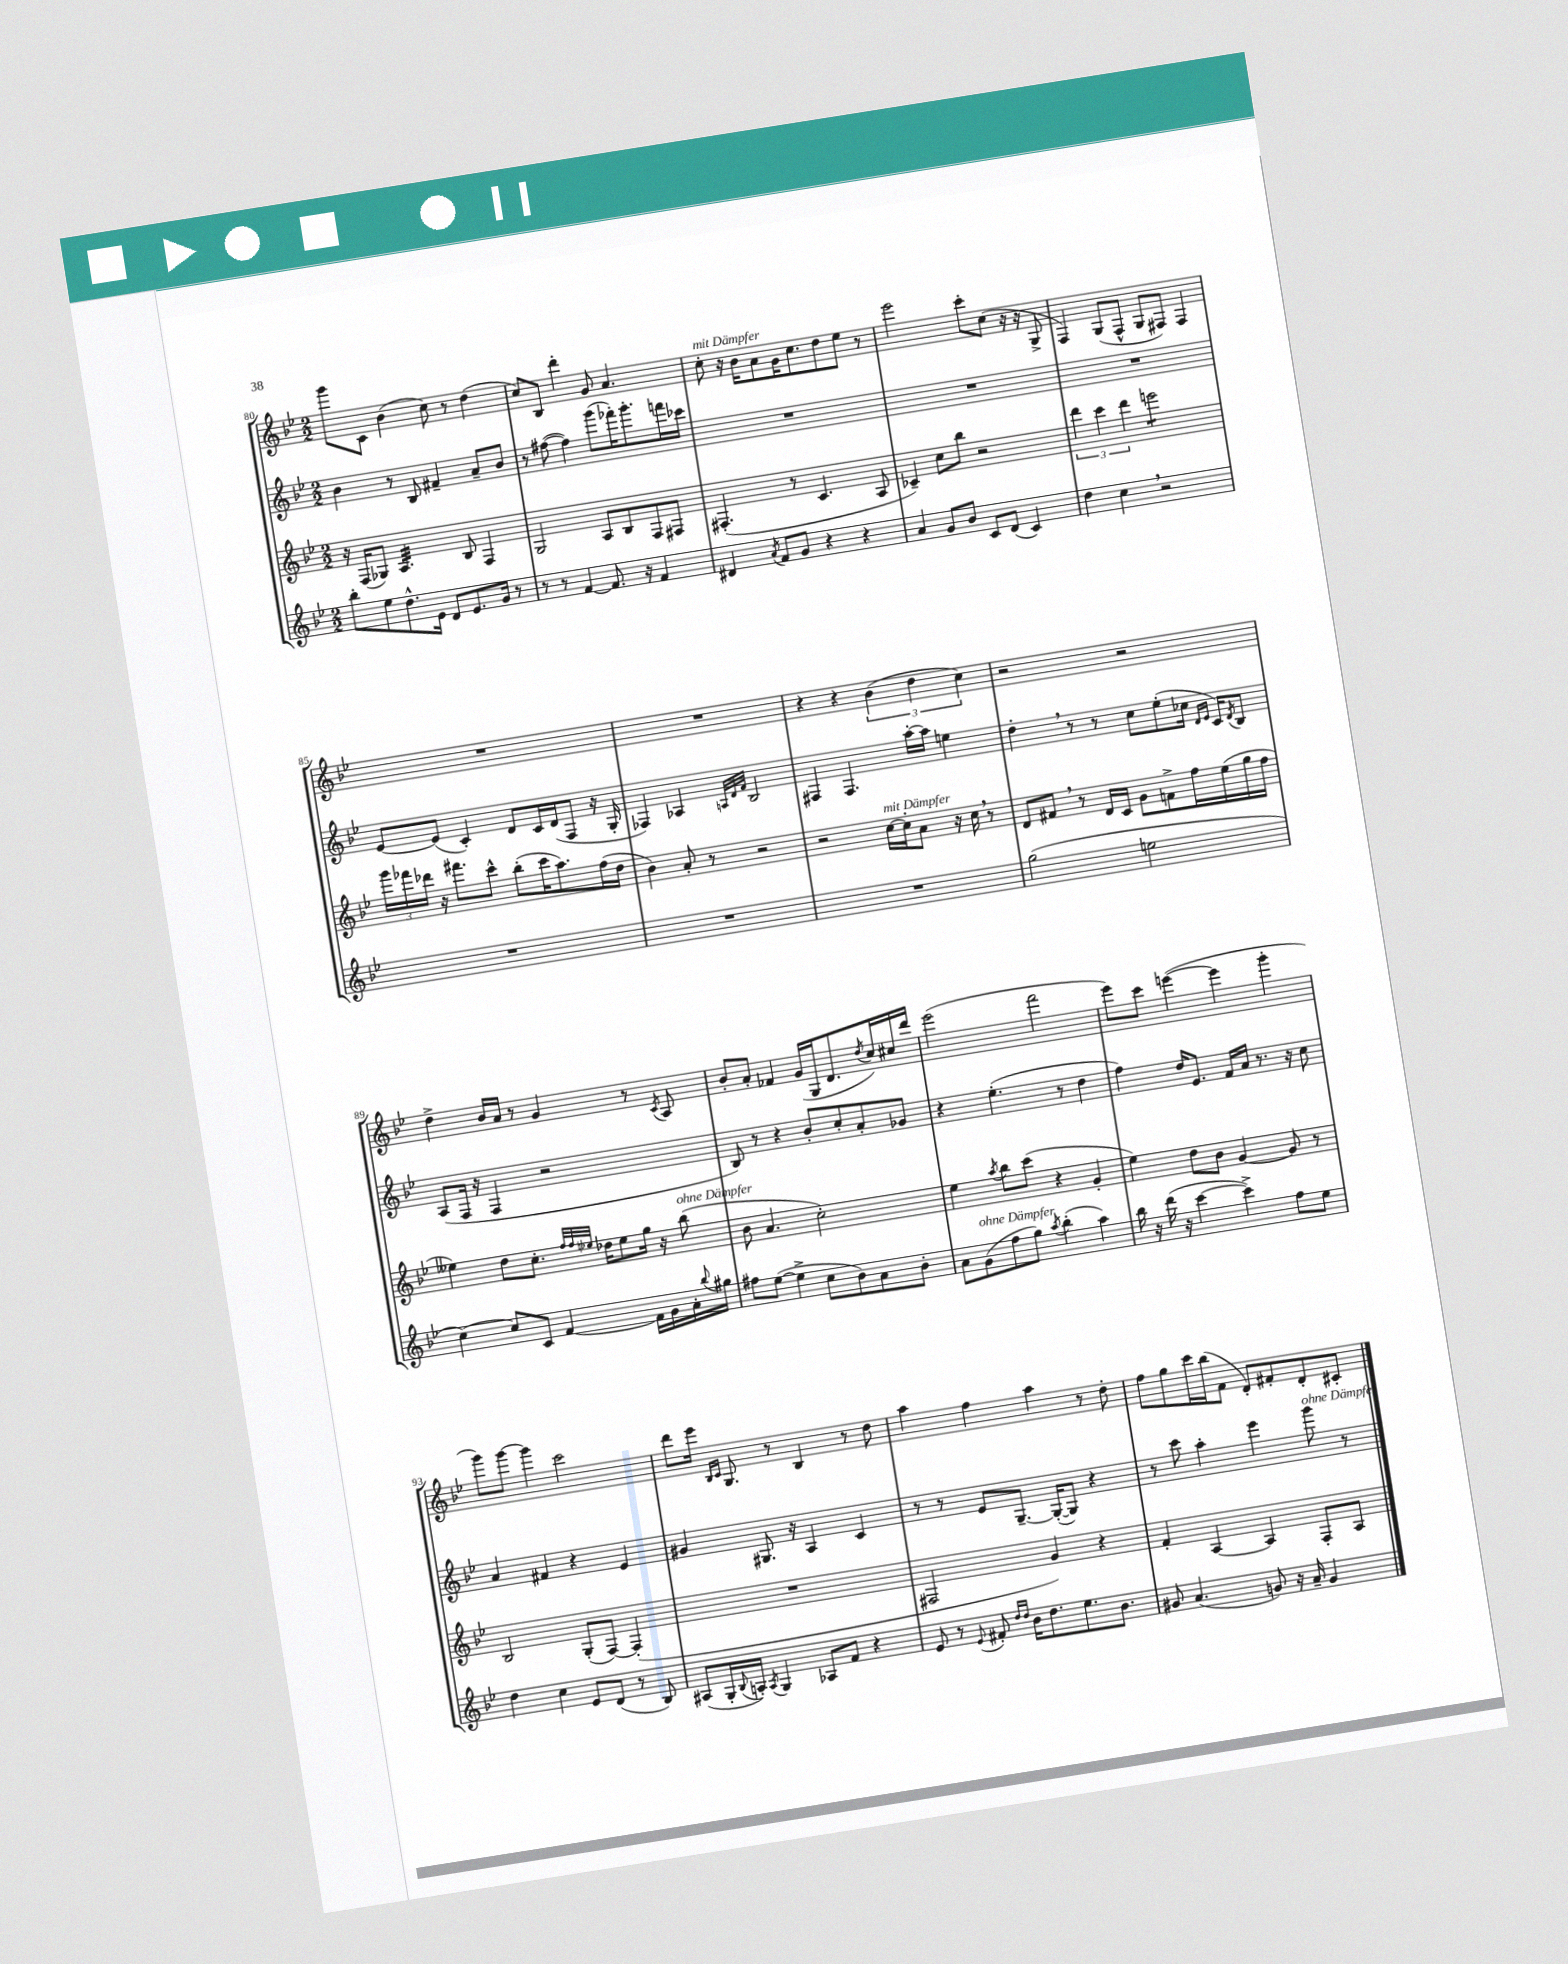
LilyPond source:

<<
\new StaffGroup <<
\new Staff = "s0" {
    \clef treble \key bes \major \numericTimeSignature \time 2/2
    g'''8 c'8 bes'4( c''8) r8 d''4( |
    c''8) bes8 d'''4-. g'8 a'4. |
    c''8-.^\markup { \italic "mit Dämpfer" } r16 bes'16 a'8 g'16 c''8. d''8 ees''8 r8 |
    ees'''2 c'''8-. c''8( r16 r16 g8-> |
    f4) g8( f8-^ g8 fis8) fis4 |
    R1 |
    R1 |
    r4 r4 \tuplet 3/2 { bes'4( d''4 c''4) } |
    r2 r2 |
    d''4-> bes'16 a'16 r8 g'4 r8 \acciaccatura { c'8 } a8 |
    bes'8-. a'8-. fes'4 g'16( g16 d'8. \acciaccatura { d''8 } c''16) cis''16 d'''16 |
    ees'''2( f'''2 |
    ees'''8) c'''8 e'''4~( e'''4 g'''4-. |
    g'''8) g'''8~ g'''4 c'''2 |
    d'''8 ees'''16 \grace { bes16 c'16 } g8. r8 bes4 r8 d''8 |
    a''4 f''4 a''4 r8 d''8-. |
    f''8 g''8 c'''16 bes''16( f'8 d'8-.) fis'8-. d'8-. cis'8-. \bar "|." |
}
\new Staff = "s1" {
    \clef treble \key bes \major \numericTimeSignature \time 2/2
    bes'4 r8 bes8 fis'4-- a'8-- bes'8 |
    r8 fis''8~( fis''4) g'''8( fes'''16-.) g'''8.-. f'''16 ces'''16 |
    R1 |
    R1 |
    R1 |
    ees'8~ ees'8( c'4-.) d'8 c'16 d'16( f8 r16 g16-. |
    fes4) aes4 \grace { a32 d'32 f'32 } bes2 |
    fis4 fis4. a''16~-. a''16 e''4 |
    d''4-. \breathe r8 r8 c''8 ees''8-.( ces''16 \grace { d'16 ees'16 } c'16) \acciaccatura { d'8 } bes8 |
    a8( f16 r16 f4 r2 |
    bes8) r8 r4 bes'8-. c''8-. a'8-. ges'8 |
    r4 ees''4.-.( r8 d''4 |
    f''4) d''16 ees'8. f'16 a'16 r8. r16 c''8 |
    a'4 fis'4 r4 ees'4 |
    gis'4 gis8. r16 a4 c'4 |
    r8 r8 ees'8 g8.~-- g16~-.( g8) r4 |
    r8 c'''8 a''4-. ees'''4 g'''8^\markup { \italic "ohne Dämpfer" } r8 \bar "|." |
}
\new Staff = "s2" {
    \clef treble \key bes \major \numericTimeSignature \time 2/2
    r16 f16( ges8) a4.:32 bes8 f4 |
    g2 a8 bes8 f8 fis8 |
    fis4.-.( r8 c'4. a8 |
    ces'4--) c''8 bes''8 r2 |
    \tuplet 3/2 { d'''4 c'''4 d'''4 } e'''2:8 |
    \tuplet 3/2 { g'''16 fes'''16 des'''16 } r16 fis'''8. c'''8-^ bes''8-.( c'''16 a''8.) f''16( d''16 |
    bes'4) a'8-. r8 r2 |
    r2 c''16~^\markup { \italic "mit Dämpfer" } c''16-. a'8 r16 c''16 \breathe r8 |
    d'8 fis'8 \breathe r8 d'16 c'16 g'8 f'8-> f''16 ees''16( g''16 f''16 |
    eeses''4) d''8 c''8.-. \grace { f''32 f''32 ees''32 } des''16 ees''8 g''16 r16 bes''8^\markup { \italic "ohne Dämpfer" }( |
    bes'8 a'4. c''2-.) |
    ees''4 \acciaccatura { a''8 } bes''8 c'''8( r4 g'4-. |
    ees''4) d''8 bes'8 g'4~ g'8 r8 |
    bes2 g8-.( f8~) f4-.( |
    R1 |
    fis2 g'4) r4 |
    f'4-. a4~ a4 f8-. a8 \bar "|." |
}
\new Staff = "s3" {
    \clef treble \key bes \major \numericTimeSignature \time 2/2
    bes''8-. ees''8 d''8.-^ ees'16 d'8 ees'8. g'16 r8 |
    r8 r8 f'4~ f'8. r16 f'4 |
    dis'4 \acciaccatura { a'8 } f'8 g'8 r4 r4 |
    a'4 g'8 bes'8 c'8 d'8( c'4) |
    d''4 c''4 \breathe r2 |
    R1 |
    R1 |
    R1 |
    g''2( e''2 |
    c''4~) c''8 c'8 f'4~ f'16 g'16 a'16-. \appoggiatura { bes''8 } gis''16 |
    fis''8 ees''8~( ees''4-> c''8 bes'8) a'8 bes'8-. |
    a'8 g'8^\markup { \italic "ohne Dämpfer" }( f''8 g''8) \acciaccatura { a''8 } bes''4-.( a''4) |
    bes''16 r16 d'''16( r16 c'''4~ c'''4->) f''8 ees''8 |
    d''4 c''4 ees'8 d'8( r8 bes8) |
    ais8( g16-. \appoggiatura { bes8 } a16-.) \acciaccatura { a8 } g4 aes8 f'8 r4 |
    ees'8 r8 \appoggiatura { ees'8 } fis'8-. \grace { d''16 d''16 } bes'16 d''8. ees''8. bes'8. |
    gis'8 a'4.( g'8) r16 a'16-- g'4 \bar "|." |
}
>>
>>
\layout { \context { \Score currentBarNumber = #80 } }
